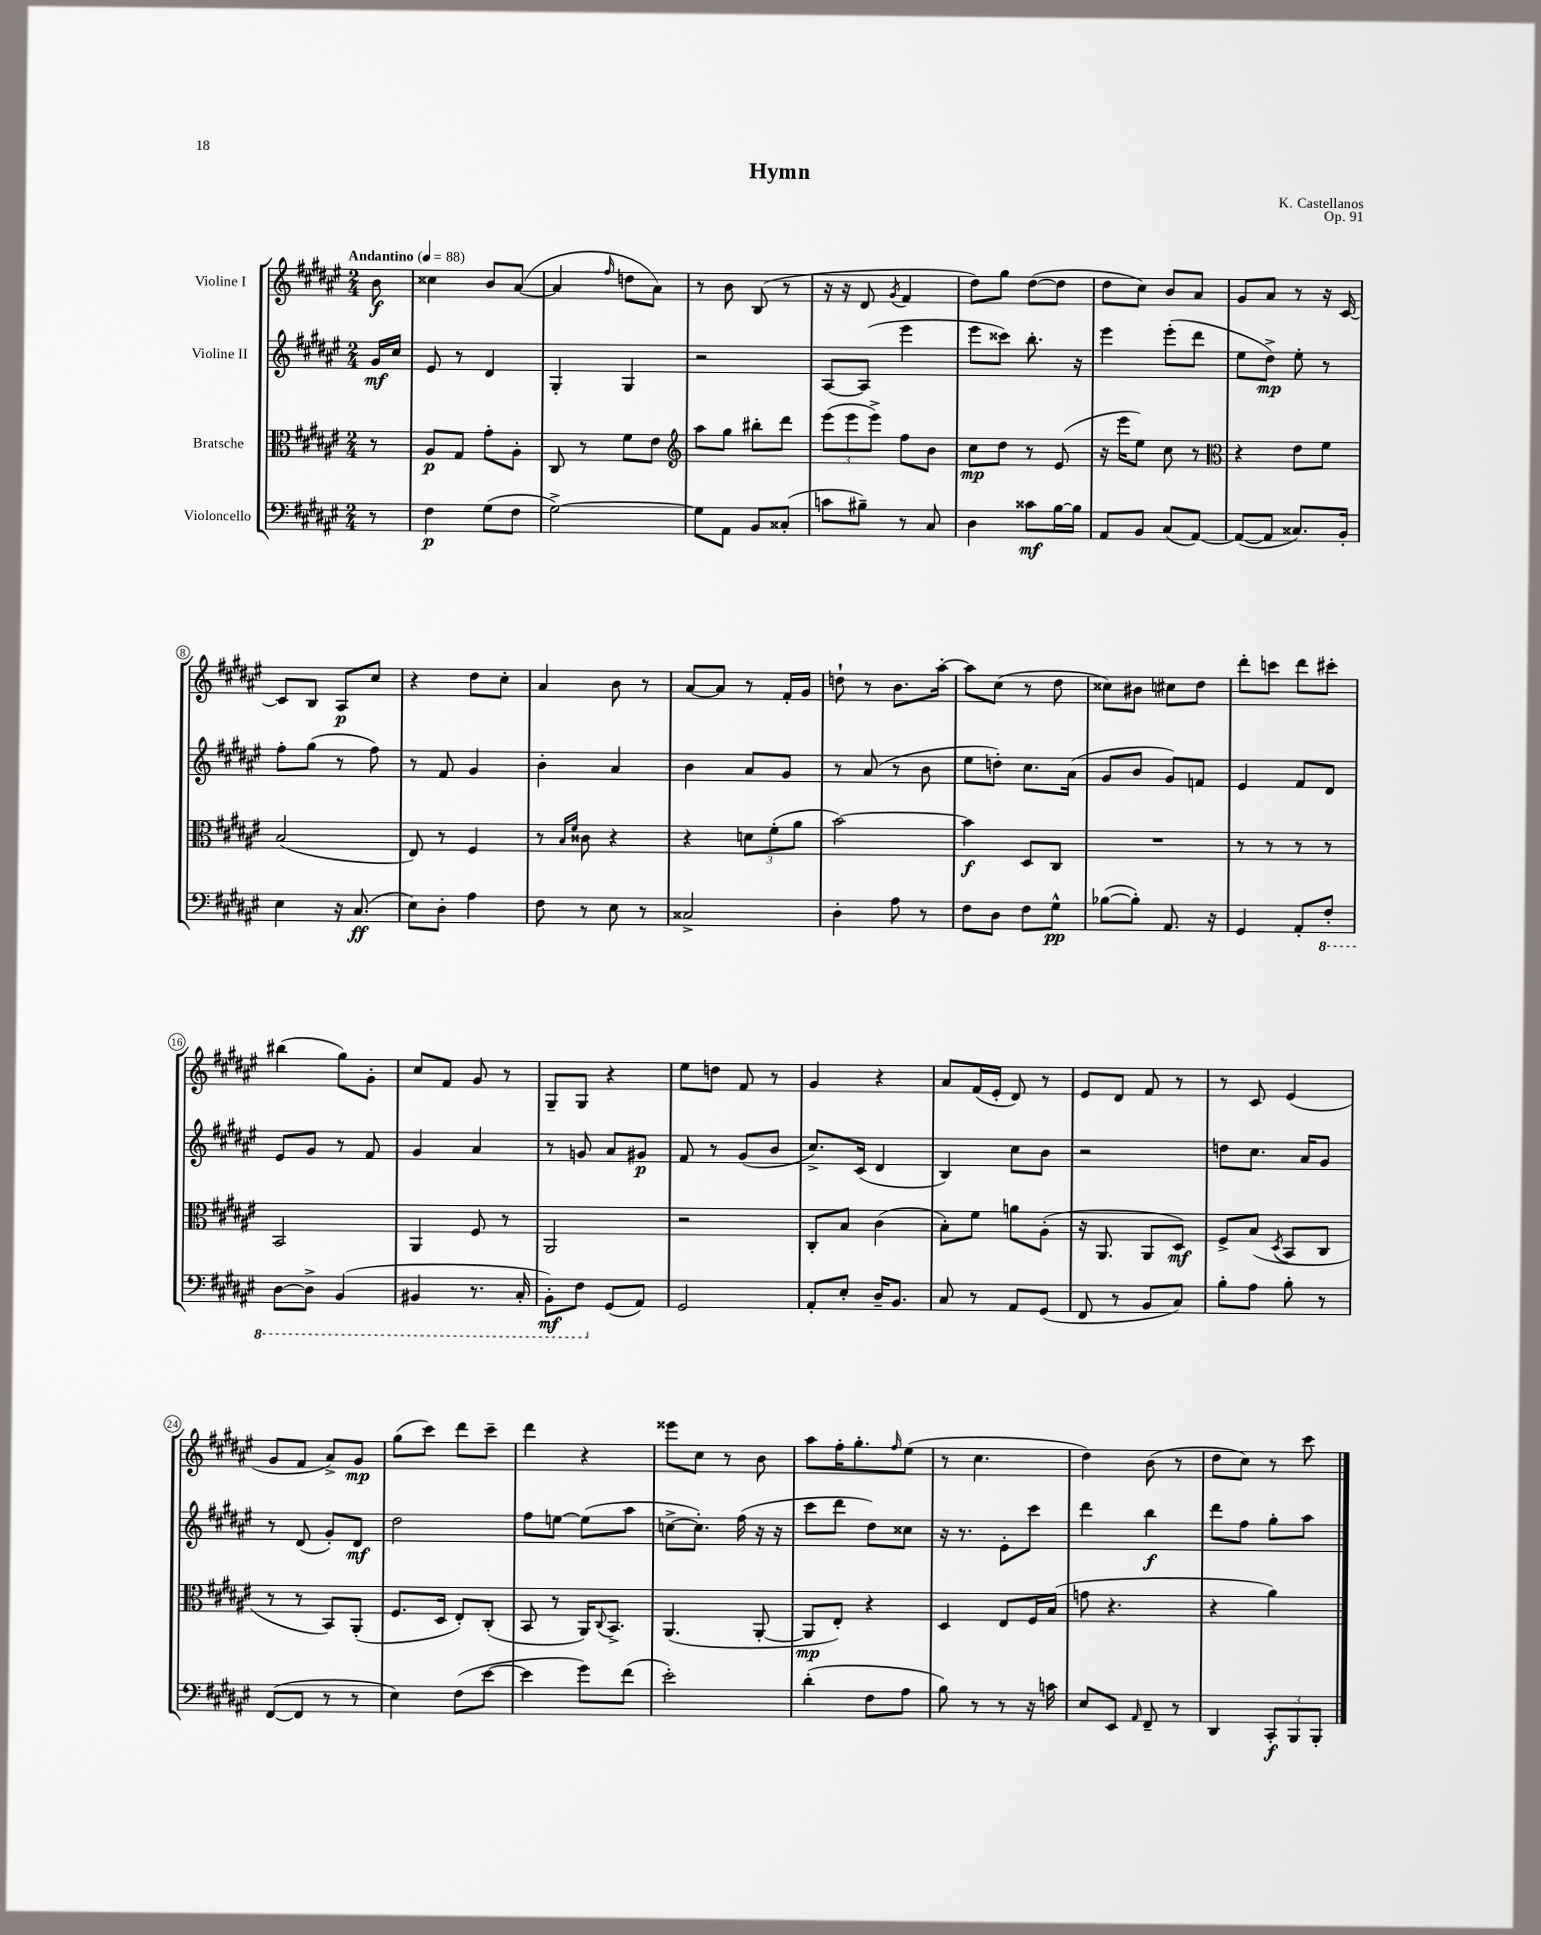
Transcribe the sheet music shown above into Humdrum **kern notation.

**kern	**kern	**kern	**kern
*staff4	*staff3	*staff2	*staff1
*clefF4	*clefC3	*clefG2	*clefG2
*k[f#c#g#d#a#e#]	*k[f#c#g#d#a#e#]	*k[f#c#g#d#a#e#]	*k[f#c#g#d#a#e#]
*M2/4	*M2/4	*M2/4	*M2/4
*MM88	*MM88	*MM88	*MM88
8r	8r	16g#/LL	8b\
.	.	16cc#/JJ	.
=	=	=	=
4F#\	8A#/L	8e#/	4cc##\
.	8G#/J	8r	.
(8G#\L	8g#'\L	4d#/	8b/L
8F#\J	8A#'\J	.	([8a#/J
=	=	=	=
[2G#^\)	8C#/	4G#'/	4a#/]
.	8r	.	.
.	.	.	16qqff#/
.	8f#\L	4G#/	8dd\L
.	8e#\J	.	8a#\J)
=	=	=	=
*	*clefG2	*	*
8G#\]L	8aa#\L	2r	8r
8AA#\J	8gg#\J	.	8b\
8BB/L	8bb#'\L	.	(8B/
(8C##'/J	8ddd#\J	.	8r
=	=	=	=
8c\L	(12eee#\L	[8A#/L	16r
.	.	.	16r
.	12eee#\	.	.
8B#~\J)	.	(8A#/]J	8d#/
.	12eee#^\J)	.	.
.	.	.	8qg#/
8r	8ff#\L	4eee#\	4f#/
8C#/	8b\J	.	.
=	=	=	=
4D#\	8cc#\L	8eee#\L	8dd#\L)
.	8dd#\J	8ccc##\J)	8gg#\J
8c##\L	8r	8.bb'\	([8dd#\L
[16B\L	(8e#/	.	8dd#\]J
16B\]JJ	.	16r	.
=	=	=	=
8AA#/L	16r	4eee#\	8dd#\L
.	16eee#\LK	.	.
8BB/J	8ee#\J)	.	8cc#\J)
(8C#/L	8cc#\	(8eee#'\L	8b/L
[8AA#/J)	8r	8ddd#\J	8a#/J
=	=	=	=
*	*clefC3	*	*
(8AA#/_L	4r	8ee#\L	8g#/L
8AA#/]J	.	8dd#^\J)	8a#/J
8.C##/L)	8e#\L	8ee#'\	8r
.	8f#\J	8r	16r
16BB'/Jk	.	.	[16c#/
=	=	=	=
4E#\	(2B/	8ff#'\L	8c#/]L
.	.	(8gg#\J	8B/J
16r	.	8r	8A#/L
(8.C#/	.	.	.
.	.	8ff#\)	8cc#/J
=	=	=	=
8E#\L)	8E#/)	8r	4r
8D#'\J	8r	8f#/	.
4A#\	4F#/	4g#/	8dd#\L
.	.	.	8cc#'\J
=	=	=	=
8F#\	8r	4b'\	4a#/
.	16qqB/LL	.	.
.	16qqf#/JJ	.	.
8r	8c##\	.	.
8E#\	4r	4a#/	8b\
8r	.	.	8r
=	=	=	=
2C##^/	4r	4b\	[8a#/L
.	.	.	8a#/]J
.	12d\L	8a#/L	8r
.	(12f#'\	.	.
.	.	8g#/J	16f#'/LL
.	12a#\J	.	.
.	.	.	16g#/JJ
=	=	=	=
4D#'\	[2b\)	8r	8dd`\
.	.	(8a#/	8r
8A#\	.	8r	8.b\L
8r	.	8b\	.
.	.	.	[16aa#'\Jk
=	=	=	=
8F#\L	4b\]	8ee#\L	8aa#\]L
8D#\J	.	8dd'\J)	(8cc#\J
8F#\L	8D#/L	8.cc#\L	8r
8G#^^\J	8C#/J	.	8dd#\
.	.	(16a#\Jk	.
=	=	=	=
([8B-\L	2r	8g#/L	8cc##\L)
8B-'\]J)	.	8b/J	8b#\J
8.AA#/	.	8g#/L)	8cc#\L
.	.	8f/J	8dd#\J
16r	.	.	.
=	=	=	=
4GG#/	8r	4e#/	8ddd#'\L
.	8r	.	8ccc\J
8AA#'/L	8r	8f#/L	8ddd#\L
8FF#'/J	8r	8d#/J	8ccc#'\J
=	=	=	=
[8DD#\L	2BB/	8e#/L	(4bb#\
8DD#^\]J	.	8g#/J	.
(4BBB/	.	8r	8gg#\L)
.	.	8f#/	8g#'\J
=	=	=	=
4BBB#/	4AA#/	4g#/	8cc#/L
.	.	.	8f#/J
8.r	8F#/	4a#/	8g#/
.	8r	.	8r
16CC#'/	.	.	.
=	=	=	=
8BBB'\L)	2AA#/	8r	8G#~/L
8FF#\J	.	8g/	8G#/J
(8GG#/L	.	8a#/L	4r
8AA#/J)	.	8g#/J	.
=	=	=	=
2GG#/	2r	8f#/	8ee#\L
.	.	8r	8dd\J
.	.	(8g#/L	8f#/
.	.	8b/J	8r
=	=	=	=
8AA#'/L	8C#'/L	8.cc#^/L)	4g#/
8E#'/J	8B/J	.	.
.	.	(16c#/Jk	.
16D#~/LK	(4c#\	4d#/	4r
8.BB/J	.	.	.
=	=	=	=
8C#/	8B'\L)	4B/)	8a#/L
8r	8f#\J	.	(16f#/L
.	.	.	16e#'/JJ
8AA#/L	8a\L	8cc#\L	8d#/)
(8GG#/J	(8A#'\J	8b\J	8r
=	=	=	=
8FF#/	16r	2r	8e#/L
.	8.AA#/	.	.
8r	.	.	8d#/J
8BB/L	8AA#/L	.	8f#/
8C#/J)	8D#/J)	.	8r
=	=	=	=
8B'\L	8F#^/L	8dd\L	8r
8A#\J	(8B/J	8.cc#\J	8c#/
.	8qD#/	.	.
8B'\	8BB/L	.	(4e#/
.	.	16a#/LK	.
8r	8C#/J	8g#/J	.
=	=	=	=
([8FF#/L	8r	8r	8g#/L
8FF#/]J	8r	(8d#/	8f#/J
8r	8BB/L)	8g#'/L)	8a#^/L)
8r	(8AA#'/J	8d#/J	8g#/J
=	=	=	=
4E#\)	8.F#/L	2dd#\	(8gg#\L
.	.	.	8ccc#\J)
.	16D#/Jk	.	.
(8F#\L	8E#'/L)	.	8ddd#\L
[8e#\J	(8C#'/J	.	8ccc#~\J
=	=	=	=
4e#\]	8BB/	8ff#\L	4ddd#\
.	8r	[8ee\J	.
8g#\L)	16AA#/LK)	(8ee\]L	4r
.	8qqC#/	.	.
.	8.BB^/J	.	.
(8f#\J	.	8aa#\J	.
=	=	=	=
2e#'\)	(4.AA#/	[8cc^\L	8eee##\L
.	.	8.cc'\]J)	8cc#\J
.	.	.	8r
.	.	(16ff#\	.
.	[8AA#'/	16r	8b\
.	.	16r	.
=	=	=	=
(4d#'\	8AA#/]L	8ccc#\L	8aa#\L
.	8E#'/J)	8ddd#\J	16ff#'\K
.	.	.	8.gg#'\
8F#\L	4r	8dd#\L)	.
.	.	.	16qqff#/
8A#\J	.	8cc##\J	(8ee#\J
=	=	=	=
8B\)	4D#/	16r	8r
.	.	8.r	.
8r	.	.	4.cc#\
8r	8E#/L	8e#'\L	.
16r	16F#/L	8ccc#\J	.
16c\	(16B/JJ	.	.
=	=	=	=
8E#/L	8g\	4ddd#\	4dd#\)
8EE#/J	4.r	.	.
16qqAA#/	.	.	.
8FF#~/	.	4bb\	(8b\
8r	.	.	8r
=	=	=	=
4DD#/	4r	8ddd#\L	8dd#\L
.	.	8ff#\J	8cc#\J)
12CC#'/L	4a#\)	8gg#'\L	8r
12BBB/	.	.	.
.	.	8aa#\J	8ccc#\
12BBB'/J	.	.	.
==	==	==	==
*-	*-	*-	*-
